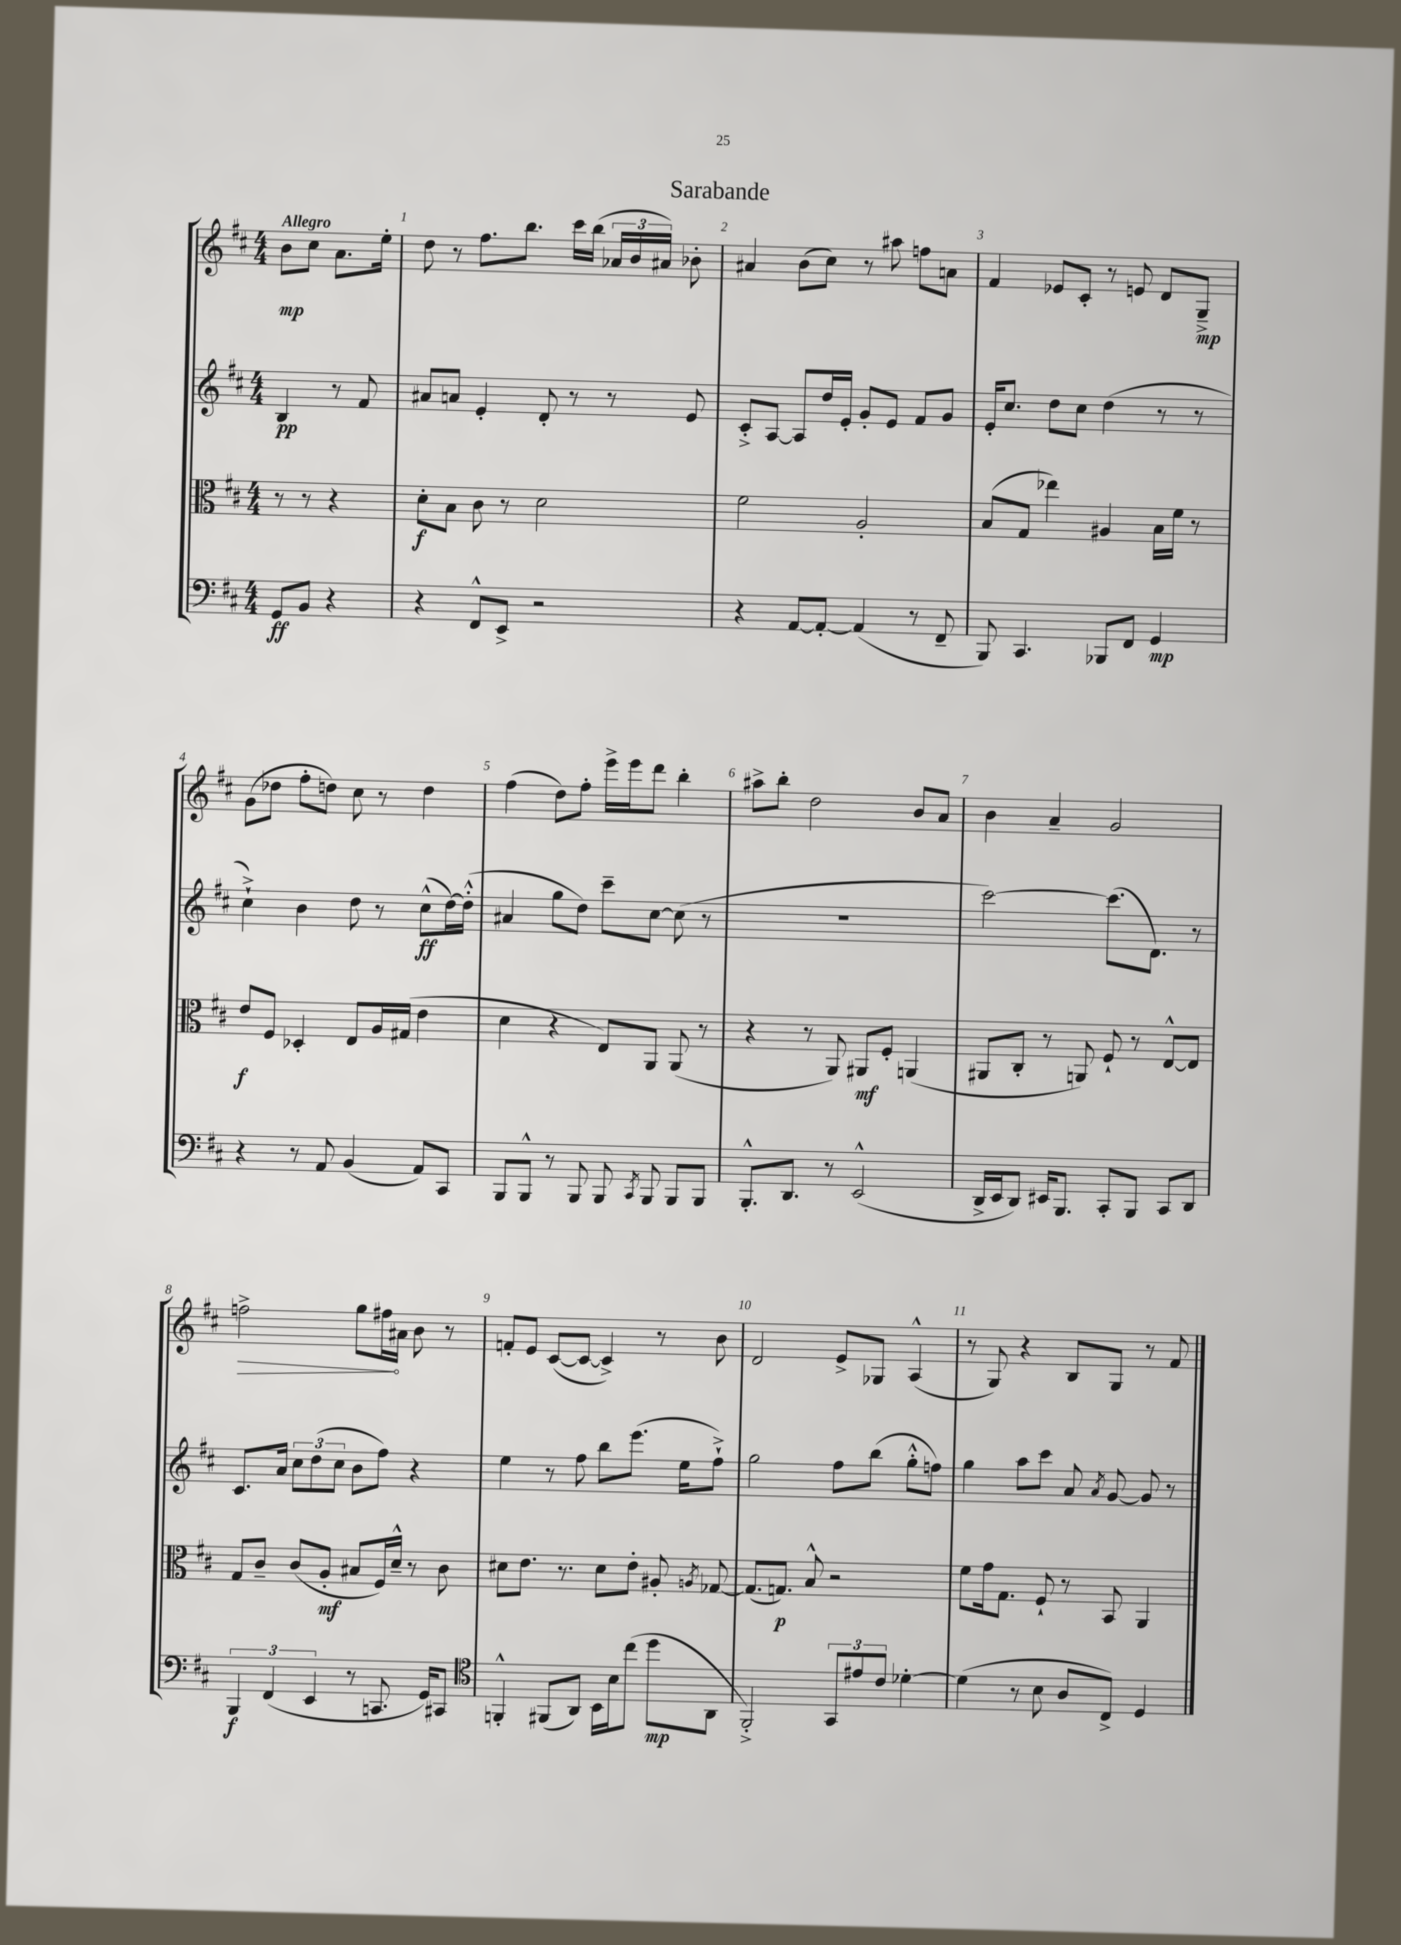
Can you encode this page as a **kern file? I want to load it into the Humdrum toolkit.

**kern	**dynam	**kern	**dynam	**kern	**dynam	**kern	**dynam
*part4	*part4	*part3	*part3	*part2	*part2	*part1	*part1
*staff4	*staff4	*staff3	*staff3	*staff2	*staff2	*staff1	*staff1
*clefF4	*	*clefC3	*	*clefG2	*	*clefG2	*
*k[f#c#]	*	*k[f#c#]	*	*k[f#c#]	*	*k[f#c#]	*
*M4/4	*	*M4/4	*	*M4/4	*	*M4/4	*
=	=	=	=	=	=	=	=
!	!	!	!	!	!	!LO:TX:a:B:t=Allegro	!
8GG/L	ff	8r	.	4B/	pp	8b\L	mp
8BB/J	.	8r	.	.	.	8cc#\J	.
4r	.	4r	.	8r	.	8.a\L	.
.	.	.	.	8f#/	.	.	.
.	.	.	.	.	.	16ee'\Jk	.
=1	=1	=1	=1	=1	=1	=1	=1
4r	.	8d'\L	f	8a#X/L	.	8dd\	.
.	.	8B\J	.	8an/J	.	8r	.
8FF#^^/L	.	8c#\	.	4e'/	.	8.ff#\L	.
8EE^/J	.	8r	.	.	.	.	.
.	.	.	.	.	.	8.bb\J	.
2r	.	2d\	.	8d'/	.	.	.
.	.	.	.	8r	.	16ccc#\LL	.
.	.	.	.	.	.	(16bb\JJ	.
.	.	.	.	8r	.	24a-X/LL	.
.	.	.	.	.	.	24b/	.
.	.	.	.	.	.	24a#X/JJ)	.
.	.	.	.	8e/	.	8b-X'\	.
=2	=2	=2	=2	=2	=2	=2	=2
4r	.	2f#\	.	8c#'^/L	.	4a#X/	.
.	.	.	.	[8A/J	.	.	.
[8AA/L	.	.	.	8A/L]	.	(8b\L	.
8AA'/J_	.	.	.	16dd/L	.	8cc#\J)	.
.	.	.	.	16e'/JJ	.	.	.
(4AA/]	.	2A'/	.	8g'/L	.	8r	.
.	.	.	.	8e/J	.	8aa#X\	.
8r	.	.	.	8f#/L	.	8ffn\L	.
8FF#~/	.	.	.	8g/J	.	8an\J	.
=3	=3	=3	=3	=3	=3	=3	=3
8BBB/)	.	(8B/L	.	16e'/KL	.	4f#/	.
.	.	.	.	8.cc#/J	.	.	.
4.CC#/	.	8G/J	.	.	.	.	.
.	.	4ee-X\)	.	8dd\L	.	8e-X/L	.
.	.	.	.	8cc#\J	.	8c#'/J	.
8BBB-X/L	.	4A#X/	.	(4dd\	.	8r	.
8FF#/J	.	.	.	.	.	8en/	.
4GG/	mp	16B\LL	.	8r	.	8d/L	.
.	.	16f#\JJ	.	.	.	.	.
.	.	8r	.	8r	.	8G~^/J	mp
!!LO:LB:g=z
=4	=4	=4	=4	=4	=4	=4	=4
4r	.	8e/L	f	4cc#`^\)	.	(8g\L	.
.	.	8F#/J	.	.	.	8dd-X\J	.
8r	.	4D-X'/	.	4b\	.	8ff#'\L	.
8AA/	.	.	.	.	.	8ddn\J)	.
(4BB/	.	8E/L	.	8dd\	.	8cc#\	.
.	.	16A/L	.	8r	.	8r	.
.	.	(16G#X/JJ	.	.	.	.	.
8AA/L)	.	4e\	.	(8cc#^^\L	ff	4dd\	.
8CC#/J	.	.	.	[16dd\L)	.	.	.
.	.	.	.	(16dd'^^\JJ]	.	.	.
=5	=5	=5	=5	=5	=5	=5	=5
8BBB/L	.	4d\	.	4a#X/	.	(4ff#\	.
8BBB^^/J	.	.	.	.	.	.	.
8r	.	4r	.	8gg\L	.	8dd\L)	.
8BBB/	.	.	.	8dd\J)	.	8ff#'\J	.
8BBB/	.	8E/L)	.	8ccc#~\L	.	16eee^\LL	.
.	.	.	.	.	.	16eee\J	.
8qCC#/	.	.	.	.	.	.	.
8BBB/	.	8AA/J	.	[8cc#\J	.	8ddd\J	.
8BBB/L	.	(8AA/	.	(8cc#\]	.	4bb'\	.
8BBB/J	.	8r	.	8r	.	.	.
=6	=6	=6	=6	=6	=6	=6	=6
8.BBB'^^/L	.	4r	.	1r	.	8aa#X^\L	.
.	.	.	.	.	.	8bb'\J	.
8.DD/J	.	.	.	.	.	.	.
.	.	8r	.	.	.	2dd\	.
8r	.	8AA/)	.	.	.	.	.
(2EE^^/	.	8AA#X/L	mf	.	.	.	.
.	.	8F#'/J	.	.	.	.	.
.	.	(4AAn/	.	.	.	8b/L	.
.	.	.	.	.	.	8a/J	.
=7	=7	=7	=7	=7	=7	=7	=7
16DD^/LL	.	8AA#X/L	.	[2ccc#\)	.	4b\	.
16EE/J	.	.	.	.	.	.	.
8DD/J)	.	8C#'/J	.	.	.	.	.
16EE#X/KL	.	8r	.	.	.	4a~/	.
8.BBB/J	.	.	.	.	.	.	.
.	.	8AAn/)	.	.	.	.	.
8CC#'/L	.	8F#`/	.	(8.ccc#\L]	.	2g/	.
8BBB/J	.	8r	.	.	.	.	.
.	.	.	.	8.d\J)	.	.	.
8CC#/L	.	[8E^^/L	.	.	.	.	.
8DD/J	.	8E/J]	.	8r	.	.	.
!!LO:LB:g=z
=8	=8	=8	=8	=8	=8	=8	=8
!	!	!	!	!	!	!	!LO:HP:b
6BBB/	f	8G/L	.	8.c#/L	.	2ffn^\	>
.	.	8c#~/J	.	.	.	.	.
(6FF#/	.	.	.	.	.	.	.
.	.	.	.	16a/Jk	.	.	.
.	.	(8c#/L	.	12cc#\L	.	.	.
6EE/	.	.	.	(12dd\	.	.	.
.	.	8A'/J	mf	.	.	.	.
.	.	.	.	12cc#\J	.	.	.
8r	.	8B#X/L	.	8b\L	.	8gg\L	.
8.CCn/	.	16F#/L)	.	8ff#\J)	.	16ff#X\L	.
.	.	16d~^^/JJ	.	.	.	16a#X\JJ	]
.	.	8r	.	4r	.	8b\	.
16GG/KL)	.	.	.	.	.	.	.
8CC#X/J	.	8c#\	.	.	.	8r	.
=9	=9	=9	=9	=9	=9	=9	=9
*clefC4	*	*	*	*	*	*	*
4FFn'^^/	.	8d#X\L	.	4ee\	.	8fn'/L	.
.	.	8.e\J	.	.	.	8e/J	.
(8FF#X/L	.	.	.	8r	.	([8c#/L	.
.	.	8.r	.	.	.	.	.
8AA/J)	.	.	.	8ff#\	.	8c#/J_	.
16BB\LL	.	8d#\L	.	8bb\L	.	4c#^/])	.
16B\J	.	.	.	.	.	.	.
(8cc#\J	.	8e'\J	.	(8.eee\J	.	.	.
8dd\L	mp	8A#X'/	.	.	.	8r	.
.	.	.	.	16ee\KL	.	.	.
.	.	8qAn/	.	.	.	.	.
8AA\J	.	[8G-X/	.	8ff#`^\J)	.	8b\	.
=10	=10	=10	=10	=10	=10	=10	=10
2FF#'^/)	.	(8.G-/L]	.	2gg\	.	2d/	.
.	.	8.Gn/J)	p	.	.	.	.
.	.	8B^^/	.	.	.	.	.
12GG/L	.	2r	.	8ff#\L	.	8e^/L	.
12e#X/	.	.	.	.	.	.	.
.	.	.	.	(8bb\J	.	8G-X/J	.
12c#/J	.	.	.	.	.	.	.
[4d-X'\	.	.	.	8gg'^^\L	.	(4A^^/	.
.	.	.	.	8ffn\J)	.	.	.
=11	=11	=11	=11	=11	=11	=11	=11
(4d-\]	.	8f#\L	.	4gg\	.	8r	.
.	.	16g\k	.	.	.	8G/)	.
.	.	8.G\J	.	.	.	.	.
8r	.	.	.	8aa\L	.	4r	.
8B\	.	8F#`/	.	8ccc#\J	.	.	.
8A/L	.	8r	.	8a/	.	8B/L	.
.	.	.	.	8qa/	.	.	.
8C#^/J)	.	8BB/	.	[8g/	.	8G/J	.
4D/	.	4AA/	.	8g/]	.	8r	.
.	.	.	.	8r	.	8f#/	.
==	==	==	==	==	==	==	==
*-	*-	*-	*-	*-	*-	*-	*-
